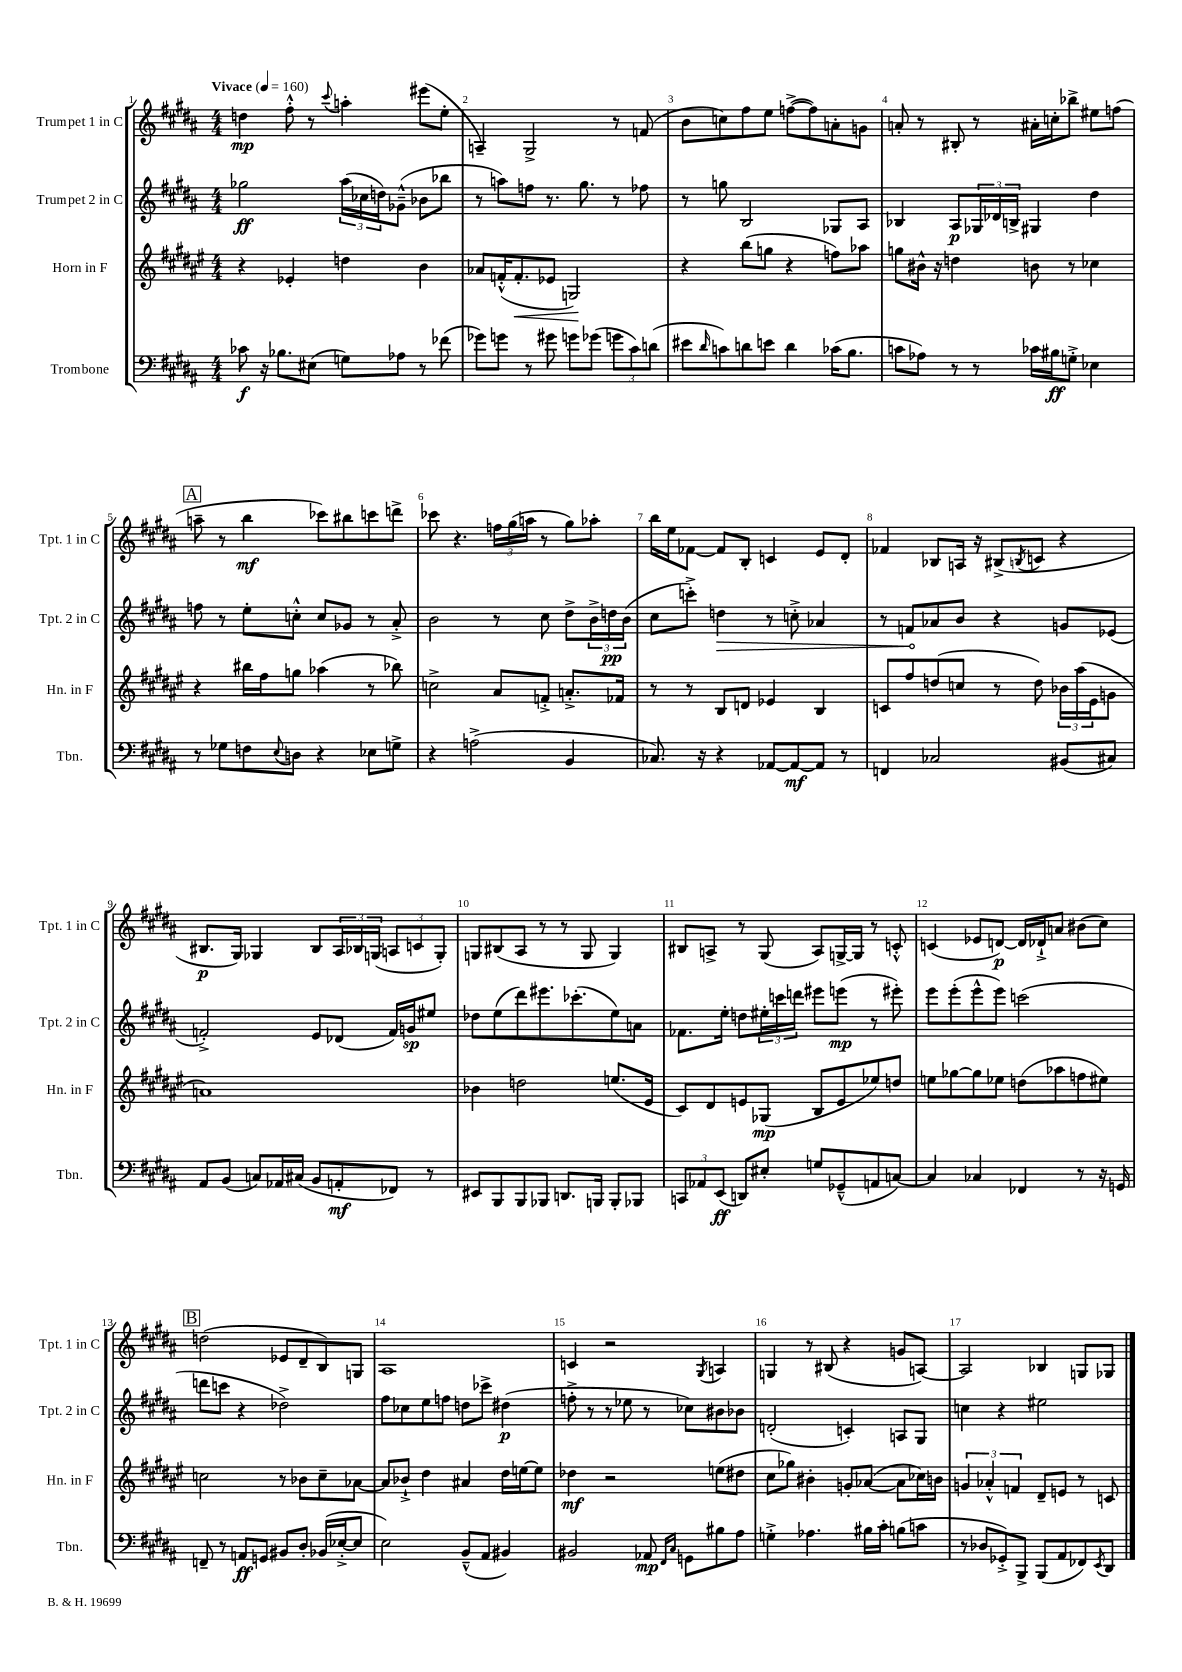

**kern	**dynam	**kern	**dynam	**kern	**dynam	**kern	**dynam
*part4	*part4	*part3	*part3	*part2	*part2	*part1	*part1
*staff4	*staff4	*staff3	*staff3	*staff2	*staff2	*staff1	*staff1
*I"Trombone	*	*I"Horn in F	*	*I"Trumpet 2 in C	*	*I"Trumpet 1 in C	*
*I'Tbn.	*	*I'Hn. in F	*	*I'Tpt. 2 in C	*	*I'Tpt. 1 in C	*
*clefF4	*	*clefG2	*	*clefG2	*	*clefG2	*
*k[f#c#g#d#a#]	*	*k[f#c#g#d#a#e#]	*	*k[f#c#g#d#a#]	*	*k[f#c#g#d#a#]	*
*M4/4	*	*M4/4	*	*M4/4	*	*M4/4	*
*MM160	*	*MM160	*	*MM160	*	*MM160	*
=1	=1	=1	=1	=1	=1	=1	=1
!	!	!	!	!	!	!LO:TX:a:B:t=Vivace	!
8c-X\	f	4r	.	2gg-X\	ff	4ddn\	mp
16r	.	.	.	.	.	.	.
8.B-X\L	.	.	.	.	.	.	.
.	.	4e-X'/	.	.	.	8ff#'^^\	.
(8E#X\J	.	.	.	.	.	8r	.
.	.	.	.	.	.	8qqccc#/	.
8Gn\L)	.	4ddn\	.	(24aa#\LL	.	4aan'\	.
.	.	.	.	24cc-X\	.	.	.
.	.	.	.	24ddn\J)	.	.	.
8A-X\J	.	.	.	(8g-X~^^\J	.	.	.
8r	.	4b\	.	8b-X\L	.	(8eee#X\L	.
(8f-X\	.	.	.	8bb-X\J	.	8ee'\J	.
=2	=2	=2	=2	=2	=2	=2	=2
8g-X\L)	.	8a-X/L	.	8r	.	4An~/)	.
8gn\J	.	(16fn'^^/K	.	8aan\L)	.	.	.
!	!	!	!LO:HP:b	!	!	!	!
.	.	8.f'/	<	.	.	.	.
8r	.	.	.	8ffn\J	.	2G#^/	.
8g#X\	.	8e-X/J	.	8.r	.	.	.
8gn\L	.	2Gn/)	.	.	.	.	.
.	.	.	.	8.gg#\	.	.	.
(8g-X\J	.	.	.	.	.	.	.
12gn\L	.	.	.	8r	.	8r	.
12c#\)	.	.	.	.	.	.	.
.	.	.	.	8ff-X\	.	(8fn/	.
(12dn\J	.	.	.	.	.	.	.
.	.	.	[	.	.	.	.
=3	=3	=3	=3	=3	=3	=3	=3
8e#X\L	.	4r	.	8r	.	8b\L	.
16qqd#/	.	.	.	.	.	.	.
8cn\)	.	.	.	8ggn\	.	8ccn\)	.
8dn\	.	(8bb\L	.	2B/	.	8ff#\	.
8en\J	.	8ggn\J	.	.	.	8ee\J	.
4d\	.	4r	.	.	.	([8ffn^\L	.
.	.	.	.	.	.	8ff\])	.
(16c-X\KL	.	8ffn\L)	.	8G-X/L	.	8an'\	.
8.B\J	.	.	.	.	.	.	.
.	.	8aa-X\J	.	8A#/J	.	8gn\J	.
=4	=4	=4	=4	=4	=4	=4	=4
8cn\L	.	8ggn\L	.	4B-X/	.	8an'/	.
8A-X\J)	.	16b#X^^\Jk	.	.	.	8r	.
.	.	16r	.	.	.	.	.
8r	.	4ddn\	.	8A#/L	p	8B#X'/	.
8r	.	.	.	24G-X/L	.	8r	.
.	.	.	.	24d-X/	.	.	.
.	.	.	.	24Bn^/JJ	.	.	.
16c-X\LL	.	8bn\	.	4G#X/	.	16a#X'\LL	.
16B#X\J	ff	.	.	.	.	16ccn'\J	.
8Gn'^\J	.	8r	.	.	.	8bb-X^\J	.
4E-X\	.	4cc-X\	.	4dd#\	.	8ee#X\L	.
.	.	.	.	.	.	(8ffn\J	.
!!LO:LB:g=z
!!LO:REH:place=s1:t=A
=5	=5	=5	=5	=5	=5	=5	=5
8r	.	4r	.	8ffn\	.	8aan~\	.
8G-X\L	.	.	.	8r	.	8r	.
8Fn\	.	16bb#X\LL	.	8ee'\L	.	4bb\	mf
.	.	16ff#\J	.	.	.	.	.
8qqE/	.	.	.	.	.	.	.
8Dn\J	.	8ggn\J	.	8ccn'^^\J	.	.	.
4r	.	(4aa-X\	.	8cc/L	.	8ccc-X\L)	.
.	.	.	.	8g-X/J	.	8bb#X\	.
8E-X\L	.	8r	.	8r	.	8cccn\	.
8Gn^\J	.	8bb-X\)	.	8a#'^/	.	8dddn^\J	.
=6	=6	=6	=6	=6	=6	=6	=6
4r	.	2ccn^\	.	2b\	.	8ccc-X\	.
.	.	.	.	.	.	4.r	.
(2An^\	.	.	.	.	.	.	.
.	.	8a#/L	.	8r	.	24ffn\LL	.
.	.	.	.	.	.	(24gg#\	.
.	.	.	.	.	.	24aan\JJ	.
.	.	8fn'^/J	.	8cc#\	.	8r	.
4BB/	.	8.an'^/L	.	8dd#^\L	.	8gg#\L)	.
.	.	.	.	24b^\L	.	8aa-X'\J	.
.	.	.	.	24ddn\	pp	.	.
.	.	16f-X/Jk	.	.	.	.	.
.	.	.	.	(24b\JJ	.	.	.
=7	=7	=7	=7	=7	=7	=7	=7
8.C-X/)	.	8r	.	8cc#\L	.	16bb\LL	.
.	.	.	.	.	.	16ee\J	.
.	.	8r	.	8cccn'^\J)	.	[8f-X\J	.
16r	.	.	.	.	.	.	.
!	!	!	!	!	!LO:HP:b	!	!
4r	.	8B/L	.	4ddn\	>	8f-/L]	.
.	.	8dn/J	.	.	.	8B'/J	.
[8AA-X/L	.	4e-X/	.	8r	.	4cn/	.
8AA-/_	mf	.	.	8ccn'^\	.	.	.
8AA-/J]	.	4B/	.	4a-X/	.	8e/L	.
8r	.	.	.	.	.	8d#'/J	.
=8	=8	=8	=8	=8	=8	=8	=8
4FFn/	.	8cn/L	.	8r	.	4f-X/	.
.	.	8ff#/	.	8fn/L	.	.	.
2C-X/	.	(8ddn/	.	8a-X/	]	8B-X/L	.
.	.	8ccn/J	.	8b/J	.	16An/Jk	.
.	.	.	.	.	.	16r	.
.	.	8r	.	4r	.	(8B#X^/L	.
.	.	.	.	.	.	8qBn/	.
.	.	8dd\)	.	.	.	8cn/J	.
(8BB#X/L	.	24b-X\LL	.	8gn/L	.	4r	.
.	.	(24aa#\	.	.	.	.	.
.	.	24e#\J	.	.	.	.	.
8C#X/J)	.	8gn\J	.	(8e-X/J	.	.	.
!!LO:LB:g=z
=9	=9	=9	=9	=9	=9	=9	=9
8AA#/L	.	1an)	.	2fn'^/)	.	8.B#X/L	p
(8BB/J	.	.	.	.	.	.	.
.	.	.	.	.	.	16G#/Jk)	.
8Cn/L)	.	.	.	.	.	4G-X/	.
16AA-X/L	.	.	.	.	.	.	.
(16C#X/JJ	.	.	.	.	.	.	.
8BB/L	.	.	.	8e/L	.	8B#/L	.
8AAn'/	mf	.	.	(8d-X/J	.	24A#/L	.
.	.	.	.	.	.	24B-X/	.
.	.	.	.	.	.	(24Gn/JJ	.
8FF-X/J)	.	.	.	16f/LL)	.	12An/L	.
.	.	.	.	16gn/J	sp	.	.
.	.	.	.	.	.	12cn/	.
8r	.	.	.	8ee#X/J	.	.	.
.	.	.	.	.	.	12G'/J)	.
=10	=10	=10	=10	=10	=10	=10	=10
8EE#X/L	.	4b-X\	.	8dd-X\L	.	8Gn/L	.
8BBB/	.	.	.	(8ee\	.	(8B#X/	.
8BBB/	.	2ddn\	.	8ddd#\)	.	8A#/J	.
8BBB-X/J	.	.	.	8.eee#X\	.	8r	.
8.DDn/L	.	.	.	.	.	8r	.
.	.	.	.	(8.ccc-X'\	.	.	.
.	.	.	.	.	.	8G/	.
16BBBn/Jk	.	.	.	.	.	.	.
8BBB'/L	.	(8.een/L	.	8ee\)	.	4G/)	.
8BBB-X/J	.	.	.	8an\J	.	.	.
.	.	16e#/Jk	.	.	.	.	.
=11	=11	=11	=11	=11	=11	=11	=11
12CCn/L	.	8c#/L)	.	8.f-X\L	.	8B#X/L	.
12AA-X/	.	.	.	.	.	.	.
.	.	8d#/	.	.	.	8An^/J	.
(12EE/J	ff	.	.	.	.	.	.
.	.	.	.	16ee'\Jk	.	.	.
8DDn/L)	.	8en/	.	8ddn\L	.	8r	.
8E#X'/J	.	(8G-X/J	mp	24ee#X'\L	.	(8G#/	.
.	.	.	.	24cccn\	.	.	.
.	.	.	.	24dddn\JJ	.	.	.
8Gn/L	.	8B/L	.	8eee#X\L	.	8A/L)	.
(8GG-X~^^/	.	8e/	.	(8eeen\J	mp	[16Gn^/L	.
.	.	.	.	.	.	16G/JJ]	.
8AAn/	.	8ee-X/)	.	8r	.	8r	.
[8Cn/J)	.	8ddn/J	.	8eee#X'\)	.	8cn'^^/	.
=12	=12	=12	=12	=12	=12	=12	=12
4C/]	.	8een\L	.	8eee\L	.	(4cn/	.
.	.	[8gg-X\	.	(8eee'\	.	.	.
4C-X/	.	8gg-\]	.	8eee^^\	.	8e-X/L	.
.	.	8ee-X\J	.	8eee\J)	.	[8dn/J)	p
4FF-X/	.	(8ddn\L	.	(2cccn\	.	16d/LL]	.
.	.	.	.	.	.	16d-X`^/J	.
.	.	8aa-X\	.	.	.	8an/J	.
8r	.	8ffn\	.	.	.	(8b#X\L	.
16r	.	8ee#X\J)	.	.	.	8cc#\J)	.
16GGn/	.	.	.	.	.	.	.
!!LO:LB:g=z
!!LO:REH:place=s1:t=B
=13	=13	=13	=13	=13	=13	=13	=13
8FFn~/	.	2ccn\	.	8dddn\L	.	(2ddn\	.
8r	.	.	.	8cccn\J	.	.	.
8AAn/L	ff	.	.	4r	.	.	.
8GGn/J	.	.	.	.	.	.	.
8BB#X/L	.	8r	.	2dd-X^\)	.	8e-X/L	.
8D#'/J	.	8b-X\L	.	.	.	8d#~/	.
(16BB-X/LL	.	8cc~\	.	.	.	8B/)	.
[16E-X'^/J	.	.	.	.	.	.	.
8E-/J]	.	[8a-X\J	.	.	.	8Gn/J	.
=14	=14	=14	=14	=14	=14	=14	=14
2E\)	.	8a-/L]	.	8ff#\L	.	1A#	.
.	.	8b-X`^/J	.	8cc-X\	.	.	.
.	.	4dd#\	.	8ee\	.	.	.
.	.	.	.	8ffn\J	.	.	.
(8BB~^^/L	.	4a#X/	.	8ddn\L	.	.	.
8AA#/J	.	.	.	8ccc-X^\J	.	.	.
4BB#X/)	.	16dd#\LL	.	(4dd#X\	p	.	.
.	.	[16een\J	.	.	.	.	.
.	.	8ee\J]	.	.	.	.	.
=15	=15	=15	=15	=15	=15	=15	=15
2BB#X/	.	4dd-X\	mf	8ffn'^\	.	4cn/	.
.	.	.	.	8r	.	.	.
.	.	2r	.	8r	.	2r	.
.	.	.	.	8ee-X\	.	.	.
8AA-X/	mp	.	.	8r	.	.	.
16qqFF#/LL	.	.	.	.	.	.	.
16qqC#/JJ	.	.	.	.	.	.	.
8GGn\L	.	.	.	8cc-X\L)	.	.	.
.	.	.	.	.	.	8qG#/	.
8B#X\	.	(8een\L	.	8b#X\	.	4An/	.
8A#\J	.	8dd#X\J	.	8b-X\J	.	.	.
=16	=16	=16	=16	=16	=16	=16	=16
4Gn'^\	.	8cc#\L	.	(2dn'/	.	4Gn/	.
.	.	8gg-X\J)	.	.	.	.	.
4.A-X\	.	4b#X'\	.	.	.	8r	.
.	.	.	.	.	.	(8B#X/	.
.	.	8gn'/L	.	4cn'/)	.	4r	.
16B#X\LL	.	([8a-X/J	.	.	.	.	.
16c#'\JJ	.	.	.	.	.	.	.
(8Bn\L	.	8a-\L]	.	8An/L	.	8gn/L	.
8cn\J	.	16cc-X\L)	.	8G#/J	.	[8An/J)	.
.	.	16bn\JJ	.	.	.	.	.
=17	=17	=17	=17	=17	=17	=17	=17
8r	.	6gn/	.	4ccn\	.	2A/]	.
8D-X/L	.	.	.	.	.	.	.
.	.	6a-X'^^/	.	.	.	.	.
8GG-X'^/)	.	.	.	4r	.	.	.
.	.	6fn/	.	.	.	.	.
8BBB^/J	.	.	.	.	.	.	.
(8BBB/L	.	8d#~/L	.	2ee#X\	.	4B-X/	.
8AA#/	.	8en/J	.	.	.	.	.
8FF-X/)	.	8r	.	.	.	8Gn/L	.
8qEE/	.	.	.	.	.	.	.
8DD#/J	.	8cn/	.	.	.	8G-X/J	.
==	==	==	==	==	==	==	==
*-	*-	*-	*-	*-	*-	*-	*-
